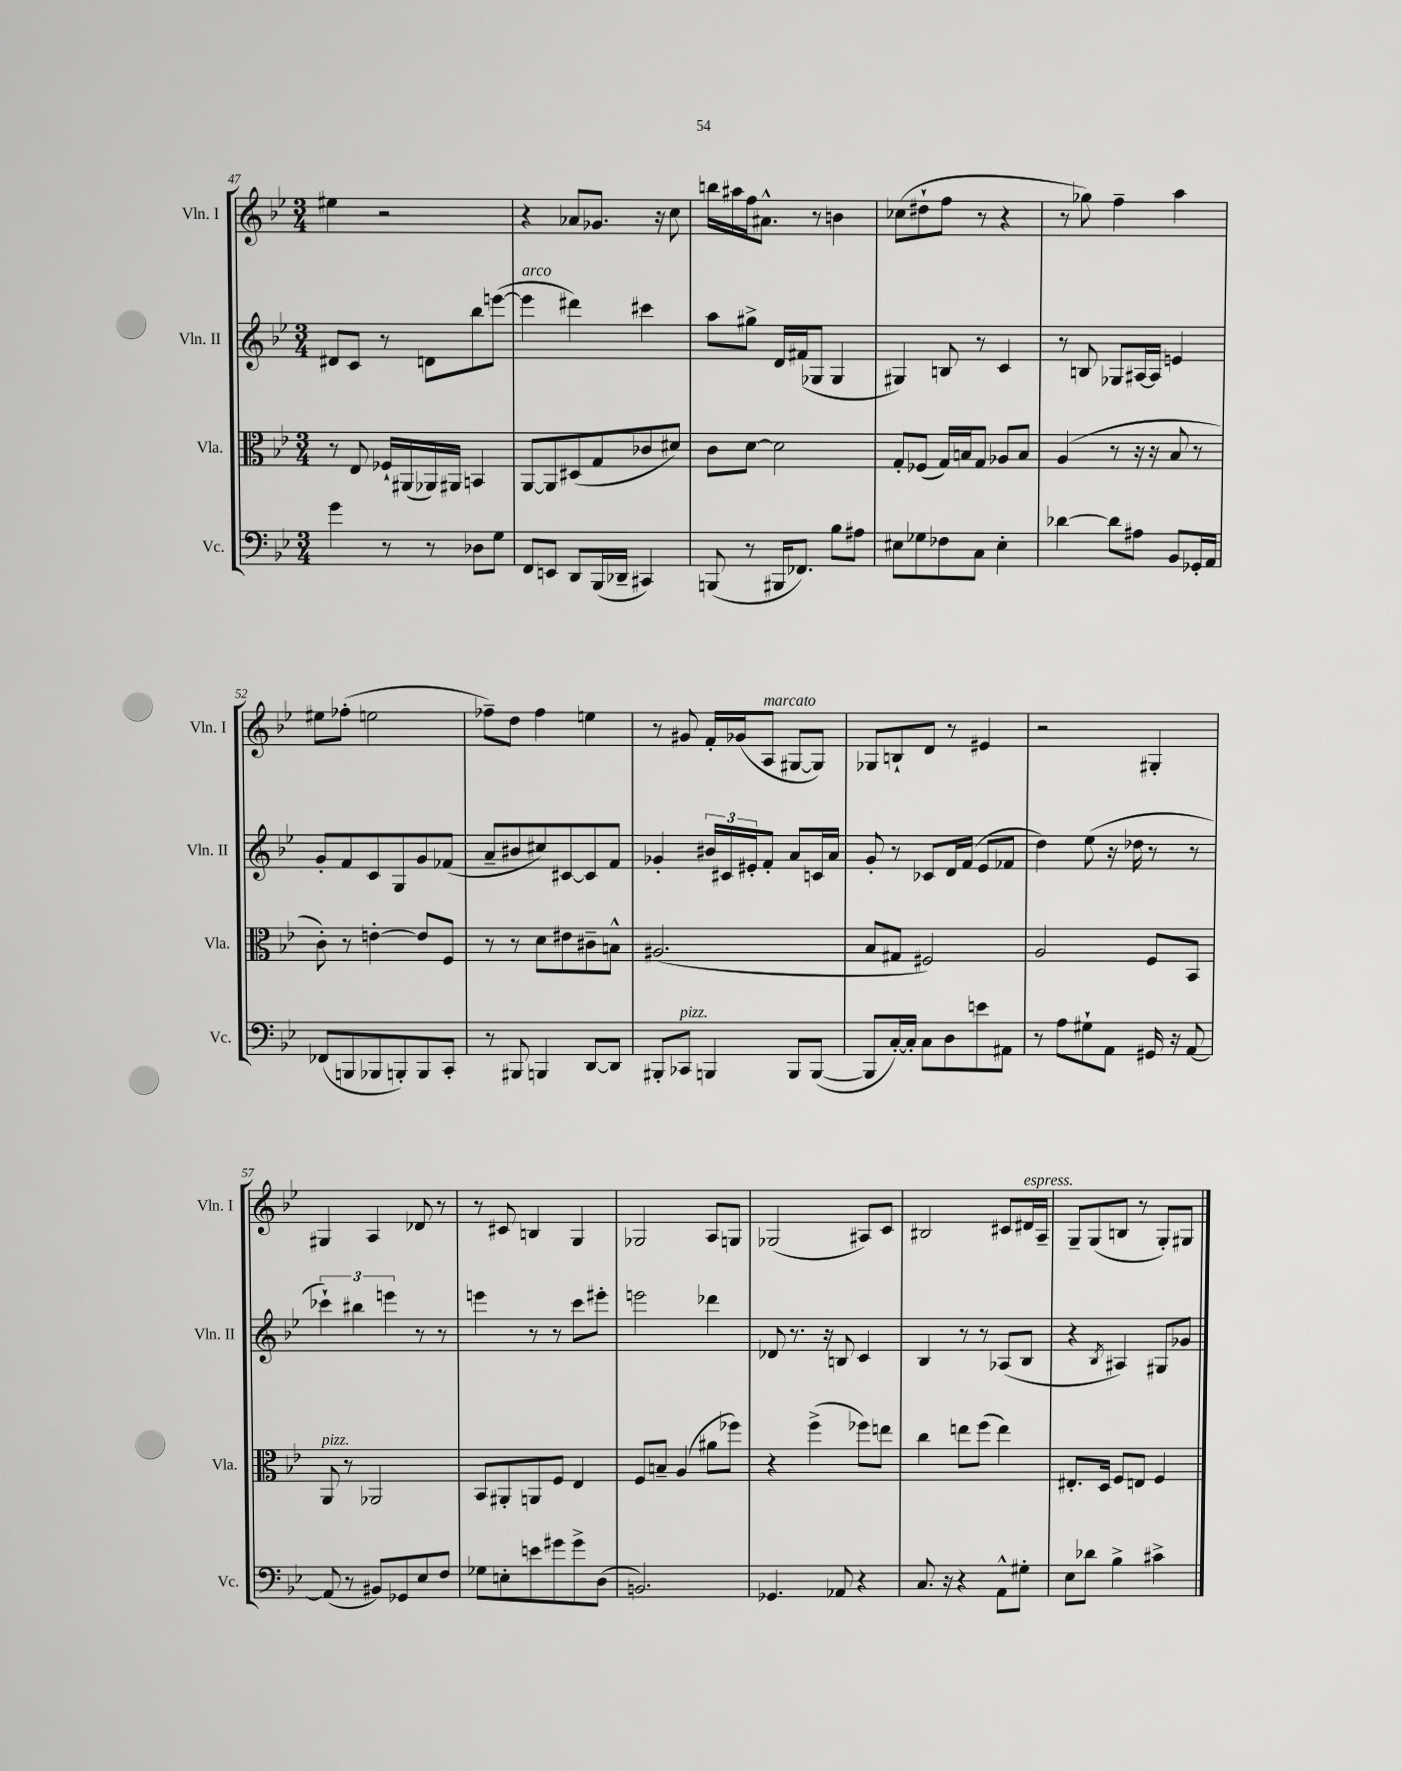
<<
\new StaffGroup <<
\new Staff = "s0" \with { instrumentName = "Vln. I" shortInstrumentName = "Vln. I" } {
    \clef treble \key bes \major \numericTimeSignature \time 3/4
    eis''4 r2 |
    r4 aes'8 ges'8. r16 c''8 |
    b''16 ais''16 f''16 ais'8.-^ r8 b'4 |
    ces''8( dis''8-! f''8 r8 r4 |
    r8 ges''8) f''4-- a''4 |
    eis''8 fes''8-.( e''2 |
    fes''8--) d''8 fes''4 e''4 |
    r8 gis'8 f'16-. ges'16( a8^\markup { \italic "marcato" } gis8~ gis8) |
    ges8 b8-! d'8 r8 eis'4 |
    r2 gis4-. |
    gis4 a4 des'8 r8 |
    r8 cis'8 b4 g4 |
    ges2 a8 g8 |
    ges2( ais8) c'8 |
    bis2 cis'8 dis'16^\markup { \italic "espress." } a16-- |
    g8-- g8( b8 r8 g8-.) gis8 \bar "|." |
}
\new Staff = "s1" \with { instrumentName = "Vln. II" shortInstrumentName = "Vln. II" } {
    \clef treble \key bes \major \numericTimeSignature \time 3/4
    dis'8 c'8 r8 d'8 bes''8 e'''8~( |
    e'''4^\markup { \italic "arco" } dis'''4) cis'''4 |
    a''8 gis''8-> d'16 fis'16( ges8 ges4 |
    gis4) b8 r8 c'4 |
    r8 b8 ges8 ais16~ ais16 e'4 |
    g'8-. f'8 c'8 g8 g'8 fes'8( |
    a'8-- bis'8 cis''8) cis'8~ cis'8 f'8 |
    ges'4-. \tuplet 3/2 { bis'16 cis'16 eis'16-. } f'8-. a'8 c'16 a'16 |
    g'8-. r8 ces'8 d'16 f'16( ees'8 fes'8 |
    d''4) ees''8( r16 des''16 r8 r8 |
    \tuplet 3/2 { ces'''4-!) bis''4 e'''4 } r8 r8 |
    e'''4 r8 r8 c'''8 eis'''8-. |
    e'''2 des'''4 |
    des'8 r8. r16 b8 c'4 |
    bes4 r8 r8 aes8( bes8 |
    r4 \acciaccatura { bes8 } ais4) gis8 ges'8 \bar "|." |
}
\new Staff = "s2" \with { instrumentName = "Vla." shortInstrumentName = "Vla." } {
    \clef alto \key bes \major \numericTimeSignature \time 3/4
    r8 ees8 fes16-! ais,16( aes,16) ais,16 b,4 |
    a,8~ a,8 dis8( g8 ces'8 dis'8) |
    c'8 d'8~ d'2 |
    g8-. fes8( g16) b16 g8 aes8 b8 |
    a4( r8 r16 r16 bes8 r8 |
    c'8-.) r8 e'4~-. e'8 f8 |
    r8 r8 d'8 eis'8 cis'8-- b8-^ |
    ais2.( |
    bes8 gis8 fis2) |
    a2 f8 bes,8 |
    a,8^\markup { \italic "pizz." } r8 aes,2 |
    bes,8 ais,8-. a,8 f8 ees4 |
    f8 b8-- a4( ais'8 fes''8) |
    r4 f''4->( fes''8) e''8 |
    c''4 e''8 f''8( e''4) |
    eis8.-. d16 f8 e8 f4 \bar "|." |
}
\new Staff = "s3" \with { instrumentName = "Vc." shortInstrumentName = "Vc." } {
    \clef bass \key bes \major \numericTimeSignature \time 3/4
    g'4 r8 r8 des8 g8 |
    f,8 e,8 d,8 bes,,16( des,16-- cis,4) |
    b,,8( r8 bis,,16 fes,8.) bes8 ais8 |
    eis8 ges8 fes8 c8 eis4-. |
    des'4~ des'8 ais8 bes,8 ges,16-. a,16 |
    fes,8( b,,8 bes,,8 b,,8-.) b,,8 c,8-. |
    r8 bis,,8 b,,4 d,8~ d,8 |
    bis,,8-. ces,8^\markup { \italic "pizz." } b,,4 b,,8 b,,8~( |
    b,,8 c16~-.) c16-. c8 d8 e'8 ais,8 |
    r8 a8 gis8-! a,8 gis,16 r16 a,8~ |
    a,8( r8 bis,8) ges,8 ees8 f8 |
    ges8 e8-. e'8 gis'8 gis'8-> d8( |
    b,2.) |
    ges,4. aes,8 r4 |
    c8. r16 r4 a,8-^ gis8-. |
    ees8 des'8 bes4-> cis'4-> \bar "|." |
}
>>
>>
\layout { \context { \Score currentBarNumber = #47 } }
